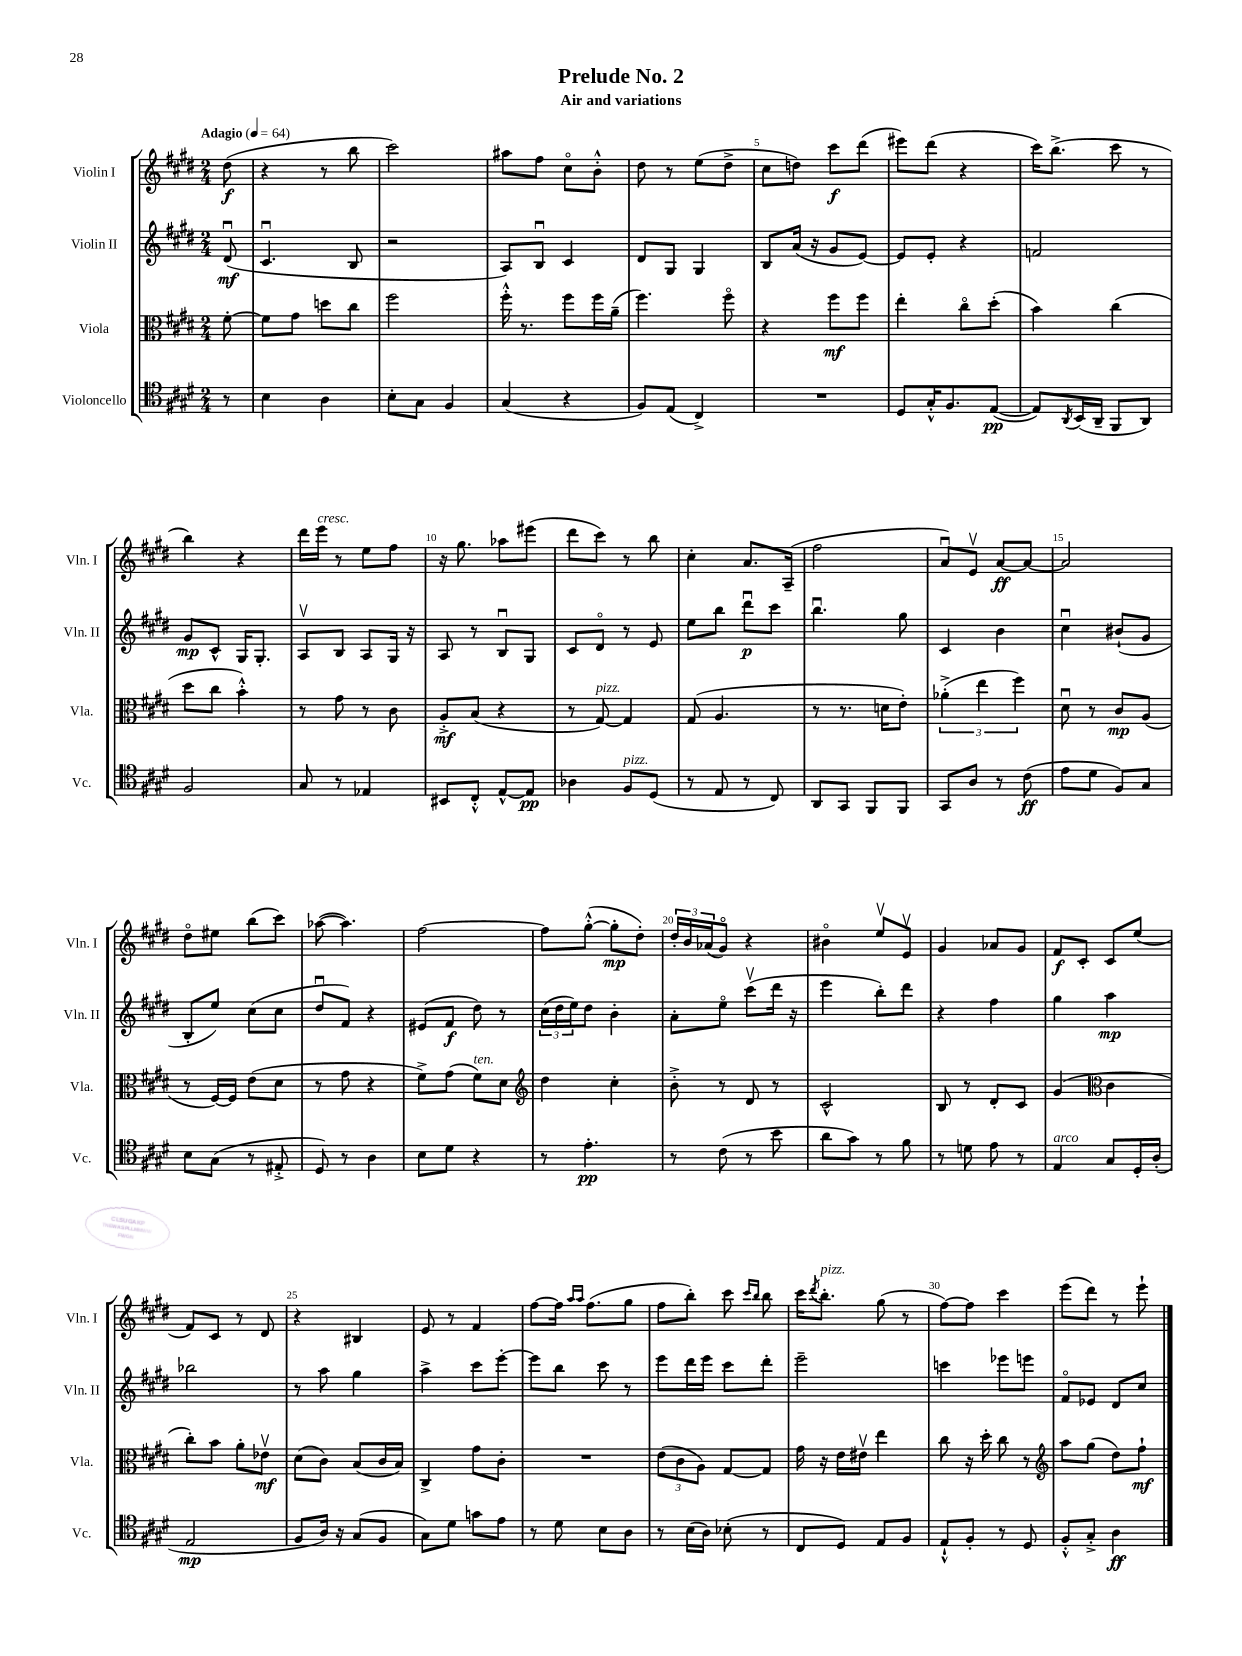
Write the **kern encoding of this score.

**kern	**dynam	**kern	**dynam	**kern	**dynam	**kern	**dynam
*part4	*part4	*part3	*part3	*part2	*part2	*part1	*part1
*staff4	*staff4	*staff3	*staff3	*staff2	*staff2	*staff1	*staff1
*I"Violoncello	*	*I"Viola	*	*I"Violin II	*	*I"Violin I	*
*I'Vc.	*	*I'Vla.	*	*I'Vln. II	*	*I'Vln. I	*
*clefC4	*	*clefC3	*	*clefG2	*	*clefG2	*
*k[f#c#g#d#]	*	*k[f#c#g#d#]	*	*k[f#c#g#d#]	*	*k[f#c#g#d#]	*
*M2/4	*	*M2/4	*	*M2/4	*	*M2/4	*
*MM64	*	*MM64	*	*MM64	*	*MM64	*
=	=	=	=	=	=	=	=
!	!	!	!	!	!	!LO:TX:a:B:t=Adagio	!
8r	.	[8f#'\	.	(8d#u/	mf	(8dd#\	f
=1	=1	=1	=1	=1	=1	=1	=1
4B\	.	8f#\L]	.	4.c#u/	.	4r	.
.	.	8g#\J	.	.	.	.	.
4A\	.	8ddn\L	.	.	.	8r	.
.	.	8cc#\J	.	8B/	.	8bb\	.
=2	=2	=2	=2	=2	=2	=2	=2
8B'\L	.	2ff#\	.	2r	.	2ccc#\)	.
8G#\J	.	.	.	.	.	.	.
4F#/	.	.	.	.	.	.	.
=3	=3	=3	=3	=3	=3	=3	=3
(4G#/	.	16ff#'^^\	.	8A/L)	.	8aa#X\L	.
.	.	8.r	.	.	.	.	.
.	.	.	.	8Bu/J	.	8ff#\J	.
4r	.	8ff#\L	.	4c#/	.	8cc#\L	.
.	.	16ff#\L	.	.	.	8b'^^\J	.
.	.	(16a~\JJ	.	.	.	.	.
=4	=4	=4	=4	=4	=4	=4	=4
8F#/L)	.	4.ff#\)	.	8d#/L	.	8dd#\	.
(8E/J	.	.	.	8G#/J	.	8r	.
4C#^/)	.	.	.	4G#/	.	(8ee\L	.
.	.	8ff#\	.	.	.	8dd#^\J	.
=5	=5	=5	=5	=5	=5	=5	=5
2r	.	4r	.	8B/L	.	8cc#\L	.
.	.	.	.	(16a/Jk	.	8ddn\J)	.
.	.	.	.	16r	.	.	.
.	.	8ff#\L	mf	8g#/L	.	8ccc#\L	f
.	.	8ff#\J	.	[8e/J)	.	(8ddd#\J	.
=6	=6	=6	=6	=6	=6	=6	=6
8D#/L	.	4ee'\	.	8e/L]	.	8eee#X\L)	.
16G#'^^/K	.	.	.	8e'/J	.	(8ddd#\J	.
8.F#/	.	.	.	.	.	.	.
.	.	8cc#\L	.	4r	.	4r	.
([8E/J	pp	(8dd#'\J	.	.	.	.	.
=7	=7	=7	=7	=7	=7	=7	=7
8E/L])	.	4b\)	.	2fn/	.	16ccc#\KL)	.
.	.	.	.	.	.	(8.bb^\J	.
8qAA/	.	.	.	.	.	.	.
(16BB/L	.	.	.	.	.	.	.
16AA~/JJ	.	.	.	.	.	.	.
8FF#/L	.	(4cc#\	.	.	.	8ccc#\	.
8AA/J)	.	.	.	.	.	8r	.
!!LO:LB:g=z
=8	=8	=8	=8	=8	=8	=8	=8
2F#/	.	8dd#\L	.	8g#/L	mp	4bb\)	.
.	.	8cc#\J	.	8c#^^/J	.	.	.
.	.	4b'^^\)	.	16G#/KL	.	4r	.
.	.	.	.	8.G#'/J	.	.	.
=9	=9	=9	=9	=9	=9	=9	=9
8G#/	.	8r	.	8Av/L	.	16ddd#\LL	.
!	!	!	!	!	!	!LO:TX:a:i:t=cresc.	!
.	.	.	.	.	.	16eee\JJ	.
8r	.	8g#\	.	8B/J	.	8r	.
4E-X/	.	8r	.	8A/L	.	8ee\L	.
.	.	8c#\	.	16G#/Jk	.	8ff#\J	.
.	.	.	.	16r	.	.	.
=10	=10	=10	=10	=10	=10	=10	=10
8BB#X/L	.	8A'^/L	mf	8A/	.	16r	.
.	.	.	.	.	.	8.gg#\	.
8C#'^^/J	.	(8B/J	.	8r	.	.	.
[8E^^/L	.	4r	.	8Bu/L	.	8aa-X\L	.
8E/J]	pp	.	.	8G#/J	.	(8eee#X\J	.
=11	=11	=11	=11	=11	=11	=11	=11
4A-X\	.	8r	.	8c#/L	.	8ddd#\L	.
!	!	!LO:TX:a:i:t=pizz.	!	!	!	!	!
.	.	[8G#/)	.	8d#/J	.	8ccc#\J)	.
!LO:TX:a:i:t=pizz.	!	!	!	!	!	!	!
8F#/L	.	4G#/]	.	8r	.	8r	.
(8D#/J	.	.	.	8e/	.	8bb\	.
=12	=12	=12	=12	=12	=12	=12	=12
8r	.	(8G#/	.	8ee\L	.	4cc#'\	.
8E/	.	4.A/	.	8bb\J	.	.	.
8r	.	.	.	8ddd#u\L	p	8.a/L	.
8C#/)	.	.	.	8ccc#\J	.	.	.
.	.	.	.	.	.	(16A~/Jk	.
=13	=13	=13	=13	=13	=13	=13	=13
8AA/L	.	8r	.	4.bbu\	.	2ff#\	.
8GG#/J	.	8.r	.	.	.	.	.
8FF#/L	.	.	.	.	.	.	.
.	.	16dn\KL	.	.	.	.	.
8FF#/J	.	8e'\J)	.	8gg#\	.	.	.
=14	=14	=14	=14	=14	=14	=14	=14
8GG#/L	.	(6a-X'^\	.	4c#/	.	8au/L)	.
8A/J	.	.	.	.	.	8ev/J	.
.	.	6ee\	.	.	.	.	.
8r	.	.	.	4b\	.	[8a/L	ff
.	.	6ff#\)	.	.	.	.	.
(8c#\	ff	.	.	.	.	8a/J_	.
=15	=15	=15	=15	=15	=15	=15	=15
8e\L	.	8d#u\	.	4cc#u\	.	2a/]	.
8d#\J	.	8r	.	.	.	.	.
8F#/L)	.	8c#/L	mp	(8b#X`/L	.	.	.
8G#/J	.	(8A/J	.	8g#/J	.	.	.
!!LO:LB:g=z
=16	=16	=16	=16	=16	=16	=16	=16
8B\L	.	8r	.	8B'/L	.	8dd#\L	.
(8G#\J	.	[16F#/LL)	.	8ee/J)	.	8ee#X\J	.
.	.	16F#/JJ]	.	.	.	.	.
8r	.	(8e\L	.	(8cc#\L	.	(8bb\L	.
8E#X'^/	.	8d#\J	.	8cc#\J	.	8ccc#\J)	.
=17	=17	=17	=17	=17	=17	=17	=17
8D#/)	.	8r	.	8dd#u/L	.	([8aa-X\	.
8r	.	8g#\	.	8f#/J)	.	4.aa-\])	.
4A\	.	4r	.	4r	.	.	.
=18	=18	=18	=18	=18	=18	=18	=18
8B\L	.	8f#^\L)	.	(8e#X/L	.	[2ff#\	.
8d#\J	.	(8g#\J	.	8f#/J	f	.	.
!	!	!LO:TX:a:i:t=ten.	!	!	!	!	!
4r	.	8f#\L)	.	8dd#\)	.	.	.
.	.	8d#\J	.	8r	.	.	.
=19	=19	=19	=19	=19	=19	=19	=19
*	*	*clefG2	*	*	*	*	*
8r	.	4dd#\	.	(24cc#\LL	.	8ff#\L]	.
.	.	.	.	24dd#\	.	.	.
.	.	.	.	24ee\J)	.	.	.
4.e'\	pp	.	.	8dd#\J	.	([8gg#'^^\J	.
.	.	4cc#'\	.	4b'\	.	8gg#'\L]	mp
.	.	.	.	.	.	8dd#'\J)	.
=20	=20	=20	=20	=20	=20	=20	=20
8r	.	8b'^\	.	8a'\L	.	24dd#'/LL	.
.	.	.	.	.	.	24b/	.
.	.	.	.	.	.	(24a-X/J	.
(8c#\	.	8r	.	8ee\J	.	8g#/J)	.
8r	.	8d#/	.	(8ccc#v\L	.	4r	.
8b\	.	8r	.	16ddd#\Jk	.	.	.
.	.	.	.	16r	.	.	.
=21	=21	=21	=21	=21	=21	=21	=21
8a\L	.	2c#^^/	.	4eee\	.	4b#X\	.
8g#\J)	.	.	.	.	.	.	.
8r	.	.	.	8bb'\L)	.	8eev/L	.
8f#\	.	.	.	8ddd#\J	.	8ev/J	.
=22	=22	=22	=22	=22	=22	=22	=22
8r	.	8B/	.	4r	.	4g#/	.
8dn\	.	8r	.	.	.	.	.
8e\	.	8d#'/L	.	4ff#\	.	8a-X/L	.
8r	.	8c#/J	.	.	.	8g#/J	.
=23	=23	=23	=23	=23	=23	=23	=23
!LO:TX:a:i:t=arco	!	!	!	!	!	!	!
4E/	.	(4g#/	.	4gg#\	.	8f#/L	f
.	.	.	.	.	.	8c#'/J	.
*	*	*clefC3	*	*	*	*	*
8G#/L	.	4c#\	.	4aa\	mp	8c#/L	.
16D#'/L	.	.	.	.	.	(8ee/J	.
(16A'/JJ	.	.	.	.	.	.	.
!!LO:LB:g=z
=24	=24	=24	=24	=24	=24	=24	=24
2E/	mp	8cc#'\L)	.	2bb-X\	.	8f#/L)	.
.	.	8b\J	.	.	.	8c#/J	.
.	.	8a'\L	.	.	.	8r	.
.	.	8e-Xv\J	mf	.	.	8d#/	.
=25	=25	=25	=25	=25	=25	=25	=25
8F#/L	.	(8d#\L	.	8r	.	4r	.
16A/Jk)	.	8c#\J)	.	8aa\	.	.	.
16r	.	.	.	.	.	.	.
(8G#/L	.	(8B/L	.	4gg#\	.	4B#X/	.
8F#/J	.	16c#/L	.	.	.	.	.
.	.	16B/JJ)	.	.	.	.	.
=26	=26	=26	=26	=26	=26	=26	=26
8G#\L)	.	4C#^/	.	4aa^\	.	8e/	.
8d#\J	.	.	.	.	.	8r	.
8gn\L	.	8g#\L	.	8ccc#\L	.	4f#/	.
8e\J	.	8c#'\J	.	[8eee'\J	.	.	.
=27	=27	=27	=27	=27	=27	=27	=27
8r	.	2r	.	8eee\L]	.	[8ff#\L	.
8d#\	.	.	.	8bb\J	.	16ff#\Jk]	.
.	.	.	.	.	.	16qqaa/LL	.
.	.	.	.	.	.	16qqaa/JJ	.
.	.	.	.	.	.	(8.ff#\L	.
8B\L	.	.	.	8ccc#\	.	.	.
8A\J	.	.	.	8r	.	8gg#\J	.
=28	=28	=28	=28	=28	=28	=28	=28
8r	.	(12e\L	.	8eee\L	.	8ff#\L	.
.	.	12c#\	.	.	.	.	.
(16B\LL	.	.	.	16ddd#\L	.	8bb'\J)	.
.	.	12A\J)	.	.	.	.	.
16A\JJ)	.	.	.	16eee\JJ	.	.	.
(8B-X'\	.	[8G#/L	.	8ccc#\L	.	8ccc#\	.
.	.	.	.	.	.	16qqccc#/LL	.
.	.	.	.	.	.	16qqbb/JJ	.
8r	.	8G#/J]	.	8ddd#'\J	.	8bb\	.
=29	=29	=29	=29	=29	=29	=29	=29
8C#/L	.	16g#\	.	2eee~\	.	16ccc#\KL	.
.	.	.	.	.	.	8qddd#/	.
!	!	!	!	!	!	!LO:TX:a:i:t=pizz.	!
.	.	16r	.	.	.	8.bb'\J	.
8D#/J)	.	16e\LL	.	.	.	.	.
.	.	16e#Xv\JJ	.	.	.	.	.
8E/L	.	4ee\	.	.	.	(8gg#\	.
8F#/J	.	.	.	.	.	8r	.
=30	=30	=30	=30	=30	=30	=30	=30
8E`^^/L	.	8cc#\	.	4cccn\	.	[8ff#\L)	.
8F#'/J	.	16r	.	.	.	8ff#\J]	.
.	.	16dd#'\	.	.	.	.	.
8r	.	8cc#\	.	8eee-X\L	.	4ccc#\	.
8D#/	.	8r	.	8eeen\J	.	.	.
=31	=31	=31	=31	=31	=31	=31	=31
*	*	*clefG2	*	*	*	*	*
8F#'^^/L	.	8aa\L	.	8f#/L	.	(8eee\L	.
8G#'^/J	.	(8gg#\J	.	8e-X/J	.	8ddd#\J)	.
4A\	ff	8dd#\L)	.	8d#/L	.	8r	.
.	.	8ff#`\J	mf	8cc#/J	.	8eee`\	.
==	==	==	==	==	==	==	==
*-	*-	*-	*-	*-	*-	*-	*-
